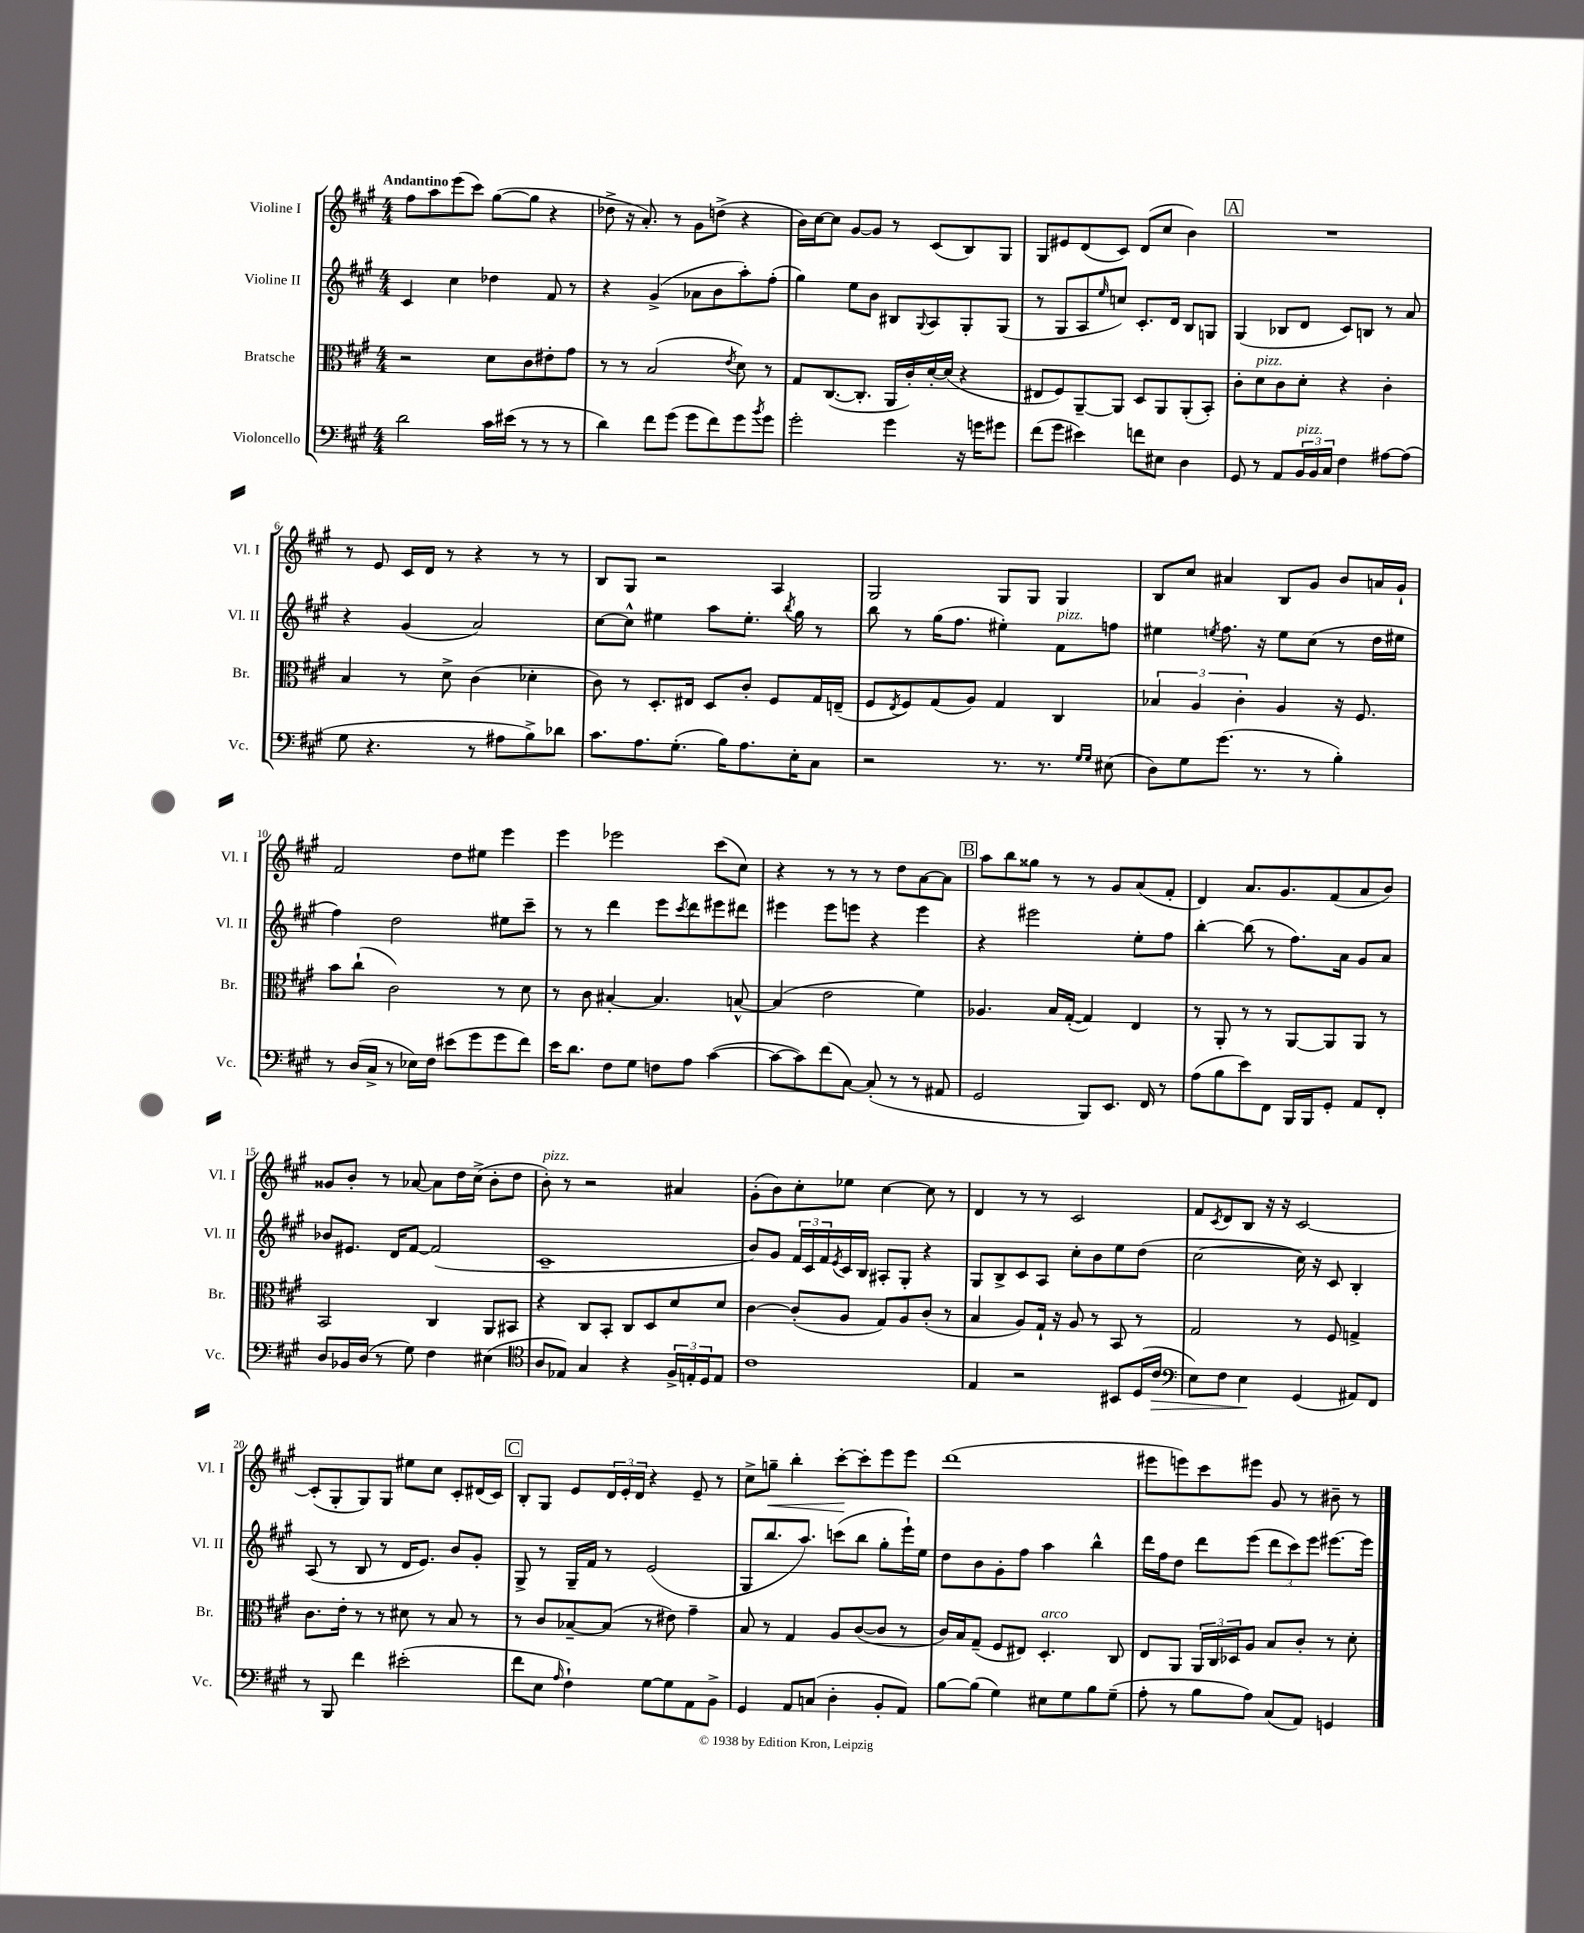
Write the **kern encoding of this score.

**kern	**dynam	**kern	**kern	**kern	**dynam
*part4	*part4	*part3	*part2	*part1	*part1
*staff4	*staff4	*staff3	*staff2	*staff1	*staff1
*I"Violoncello	*	*I"Bratsche	*I"Violine II	*I"Violine I	*
*I'Vc.	*	*I'Br.	*I'Vl. II	*I'Vl. I	*
*clefF4	*	*clefC3	*clefG2	*clefG2	*
*k[f#c#g#]	*	*k[f#c#g#]	*k[f#c#g#]	*k[f#c#g#]	*
*M4/4	*	*M4/4	*M4/4	*M4/4	*
=1	=1	=1	=1	=1	=1
!	!	!	!	!LO:TX:a:B:t=Andantino	!
2d\	.	2r	4c#/	8ff#\L	.
.	.	.	.	8aa\	.
.	.	.	4cc#\	(8eee\	.
.	.	.	.	8ccc#\J)	.
16c#\LL	.	8d\L	4dd-X\	([8gg#\L	.
(16e#X\JJ	.	.	.	.	.
8r	.	8c#\	.	8gg#\J]	.
8r	.	8e#X'\	8f#/	4r	.
8r	.	8g#\J	8r	.	.
=2	=2	=2	=2	=2	=2
4d\)	.	8r	4r	8dd-X^\	.
.	.	8r	.	16r	.
.	.	.	.	8.a'/)	.
8f#\L	.	(2B/	(4g#^/	.	.
(8g#\J	.	.	.	8r	.
8g#\L	.	.	8a-X\L	8g#\L	.
8f#\)	.	.	8b\	(8ddn^\J	.
.	.	8qe/	.	.	.
8g#\	.	8d\)	8aa'\)	4r	.
8qb/	.	.	.	.	.
8g#\J	.	8r	(8ff#'\J	.	.
=3	=3	=3	=3	=3	=3
2g#'\	.	8G#/L	4gg#\)	16b\LL)	.
.	.	.	.	[16cc#\J	.
.	.	([8.C#/	.	8cc#\J]	.
.	.	.	8ee\L	[8g#/L	.
.	.	8.C#'/J]	.	.	.
.	.	.	8b\J	8g#/J]	.
4g#\	.	16AA/LL	8B#X/L	8r	.
.	.	16c#'/)	.	.	.
.	.	.	8qqG#/	.	.
.	.	[16d'/	8A/	(8c#/L	.
.	.	(16d/JJ]	.	.	.
16r	.	4r	8G#'/	8B/)	.
16gn\KL	.	.	.	.	.
8g#X\J	.	.	(8G#/J	8G#/J	.
=4	=4	=4	=4	=4	=4
(8f#\L	.	8E#X/L	8r	8G#/L	.
8g#\J	.	8F#/)	8G#/L	8e#X/	.
4e#X\)	.	[8AA~/	8A/	(8d/	.
.	.	.	16qqee/	.	.
.	.	8AA/J]	8ccn/J)	8c#/J)	.
8fn\L	.	8D/L	8.c#'/L	(8d/L	.
8E#X\J	.	8AA/	.	8cc#/J	.
.	.	.	16d/Jk	.	.
4D\	.	(8AA'/	8B/L	4b\)	.
.	.	8BB'/J)	8Gn/J	.	.
!!LO:REH:place=s1:t=A
=5	=5	=5	=5	=5	=5
8GG#/	.	8c#'\L	(4G#/	1r	.
!	!	!LO:TX:a:i:t=pizz.	!	!	!
8r	.	8d\	.	.	.
8AA/L	.	8c#\	8B-X/L	.	.
!LO:TX:a:i:t=pizz.	!	!	!	!	!
24BB/L	.	8d'\J	8d/J	.	.
24BB/	.	.	.	.	.
24C#/JJ	.	.	.	.	.
4F#\	.	4r	8c#/L)	.	.
.	.	.	8Bn/J	.	.
[8A#X\L	.	4c#'\	8r	.	.
(8A#\J]	.	.	8a/	.	.
!!LO:LB:g=z
=6	=6	=6	=6	=6	=6
8G#\	.	4B/	4r	8r	.
4.r	.	.	.	8e/	.
.	.	8r	(4g#/	16c#/LL	.
.	.	.	.	16d/JJ	.
.	.	8d^\	.	8r	.
8r	.	(4c#\	2a/)	4r	.
8A#X\L	.	.	.	.	.
8B^\)	.	4d-X'\	.	8r	.
8d-X\J	.	.	.	8r	.
=7	=7	=7	=7	=7	=7
8.c#\L	.	8c#\)	[8cc#\L	8B/L	.
.	.	8r	8cc#^^\J]	8G#/J	.
8.A\	.	.	.	.	.
.	.	8.D'/L	4ee#X\	2r	.
(8.G#'\J	.	.	.	.	.
.	.	16E#X/Jk	.	.	.
.	.	8D/L	8aa\L	.	.
16B\KL)	.	.	.	.	.
8.A\	.	8c#'/J	8.ee#'\J	.	.
.	.	8F#/L	.	4A/	.
.	.	.	8qbb/	.	.
16E'\K	.	.	16gg#\	.	.
8C#\J	.	16G#/L	8r	.	.
.	.	(16En~/JJ	.	.	.
=8	=8	=8	=8	=8	=8
2r	.	8F#/L	8bb\	2G#/	.
.	.	8qE/	.	.	.
.	.	8F#/)	8r	.	.
.	.	(8G#/	(16gg#\KL	.	.
.	.	.	8.ff#\J	.	.
.	.	8A/J)	.	.	.
8.r	.	4G#/	4ee#X'\)	8G#/L	.
.	.	.	.	8G#/J	.
8.r	.	.	.	.	.
!	!	!	!LO:TX:a:i:t=pizz.	!	!
.	.	4C#/	8f#\L	4G#/	.
16qqG#/LL	.	.	.	.	.
16qqG#/JJ	.	.	.	.	.
(8E#X\	.	.	8ffn\J	.	.
=9	=9	=9	=9	=9	=9
8D\L)	.	6B-X/	4ee#X\	8B/L	.
8G#\	.	.	.	8cc#/J	.
.	.	6A/	.	.	.
.	.	.	8qeen/	.	.
(8.g#\J	.	.	8.ff#\	4a#X/	.
.	.	6c#'\	.	.	.
8.r	.	.	16r	.	.
.	.	4A/	8ee\L	8B/L	.
8r	.	.	(8cc#\J	8g#/J	.
4B'\)	.	16r	8r	8b/L	.
.	.	8.F#/	.	.	.
.	.	.	16dd\LL	16an/L	.
.	.	.	16ee#X\JJ	16g#`/JJ	.
!!LO:LB:g=z
=10	=10	=10	=10	=10	=10
8r	.	8b\L	4ff#\)	2f#/	.
(16D/LL	.	(8cc#`\J	.	.	.
16C#^/JJ	.	.	.	.	.
8r	.	2c#\)	2dd\	.	.
16E-X\LL)	.	.	.	.	.
16F#\JJ	.	.	.	.	.
(8e#X\L	.	.	.	8dd\L	.
8g#\	.	.	.	8ee#X\J	.
8g#\	.	8r	8ee#X\L	4eee\	.
8f#\J)	.	8d\	8ccc#~\J	.	.
=11	=11	=11	=11	=11	=11
16e\KL	.	8r	8r	4eee\	.
8.d\J	.	.	.	.	.
.	.	8c#\	8r	.	.
8F#\L	.	[4B#X'/	4ddd\	2eee-X\	.
8G#\J	.	.	.	.	.
8Fn\L	.	4.B#/]	8eee\L	.	.
.	.	.	8qccc#/	.	.
8A\J	.	.	8ddd\	.	.
([4c#\	.	.	8eee#X\	(8ccc#\L	.
.	.	[8Bn^^/	8ddd#X\J	8cc#\J)	.
=12	=12	=12	=12	=12	=12
8c#\L_	.	(4B/]	4eee#X\	4r	.
8c#\])	.	.	.	.	.
(8f#\	.	2e\	8eee#\L	8r	.
[8C#\J)	.	.	8eeen\J	8r	.
(8C#'/]	.	.	4r	8r	.
8r	.	.	.	8dd\L	.
8r	.	4f#\)	4eee\	[8a\	.
8AA#X/	.	.	.	8a\J]	.
!!LO:REH:place=s1:t=B
=13	=13	=13	=13	=13	=13
2GG#/	.	4.A-X/	4r	8aa\L	.
.	.	.	.	8bb\	.
.	.	.	2eee#X\	8gg##X\J	.
.	.	16B/LL	.	8r	.
.	.	([16G#'/JJ	.	.	.
8BBB/L)	.	4G#/])	.	8r	.
8.EE/J	.	.	.	8g#/L	.
.	.	4E/	8ee'\L	(8a/	.
16FF#/	.	.	.	.	.
8r	.	.	8ff#\J	8f#'/J	.
=14	=14	=14	=14	=14	=14
(8A\L	.	8r	[4bb'\	4d/)	.
8B\	.	8AA'/	.	.	.
8e\)	.	8r	(8bb\]	8.a/L	.
8FF#\J	.	8r	8r	.	.
.	.	.	.	8.g#/	.
16BBB/LL	.	[8AA/L	8.ff#\L)	.	.
16BBB/J	.	.	.	.	.
8GG#'/J	.	8AA/]	.	(8f#/	.
.	.	.	16a\Jk	.	.
8AA/L	.	8AA/J	8g#/L	8a/	.
8FF#'/J	.	8r	8a/J	8b/J)	.
!!LO:LB:g=z
=15	=15	=15	=15	=15	=15
8D/L	.	2BB/	8b-X/L	8g##X/L	.
16BB-X/L	.	.	8.e#X/J	8b'/J	.
(16D/JJ	.	.	.	.	.
8r	.	.	.	8r	.
.	.	.	16d/KL	.	.
8G#\)	.	.	[8f#/J	[8a-X/	.
4F#\	.	4C#/	(2f#/]	8a-\L]	.
.	.	.	.	16dd\L	.
.	.	.	.	(16cc#^\JJ	.
(4E#X\	.	8AA/L	.	8b'\L	.
.	.	8BB#X/J	.	8dd\J	.
=16	=16	=16	=16	=16	=16
*clefC4	*	*	*	*	*
!	!	!	!	!LO:TX:a:i:t=pizz.	!
8A/L	.	4r	1c#~	8b'\)	.
8E-X/J)	.	.	.	8r	.
4G#/	.	8C#/L	.	2r	.
.	.	8BB'/J	.	.	.
4r	.	8C#/L	.	.	.
.	.	8D/	.	.	.
24F#^/LL	.	8d/	.	4a#X/	.
24En'/	.	.	.	.	.
24D/J	.	.	.	.	.
8E/J	.	8d/J	.	.	.
=17	=17	=17	=17	=17	=17
1c#	.	[4c#\	8b/L)	(8g#'\L	.
.	.	.	8g#/J	8b\)	.
.	.	(8c#'/L]	24f#/LL	8cc#'\	.
.	.	.	24c#/	.	.
.	.	.	24f#/	.	.
.	.	.	8qe/	.	.
.	.	8A/J	16c#/	8ee-X\J	.
.	.	.	16B/JJ	.	.
.	.	8G#/L)	8A#X'/L	[4cc#\	.
.	.	8A/	8G#'/J	.	.
.	.	(8c#'/J	4r	8cc#\]	.
.	.	8r	.	8r	.
=18	=18	=18	=18	=18	=18
4E/	.	4B/	8G#/L	4d/	.
.	.	.	8B^/	.	.
2r	.	8A/L)	8c#/	8r	.
.	.	16G#`/Jk	8A/J	8r	.
.	.	16r	.	.	.
.	.	8A/	8cc#'\L	2c#/	.
.	.	8r	8b\	.	.
8BB#X/L	.	8BB/	8ee\	.	.
(16D/L	.	8r	(8dd\J	.	.
!	!LO:HP:b	!	!	!	!
16c#/JJ	>	.	.	.	.
=19	=19	=19	=19	=19	=19
*clefF4	*	*	*	*	*
8E\L)	.	2G#/	[2cc#\	8f#/L	.
.	.	.	.	8qc#/	.
8F#\J	.	.	.	8d/	.
4E\	.	.	.	8B/J	.
.	.	.	.	16r	.
.	.	.	.	16r	.
(4GG#/	]	8r	16cc#\])	[2c#/	.
.	.	.	16r	.	.
.	.	8F#/	8c#/	.	.
8AA#X/L)	.	4Gn^/	4B'/	.	.
8FF#/J	.	.	.	.	.
!!LO:LB:g=z
=20	=20	=20	=20	=20	=20
8r	.	8.c#\L	(8A/	(8c#'/L]	.
8BBB/	.	.	8r	8G#'/	.
.	.	16e'\Jk	.	.	.
4f#\	.	8r	8B/	8G#/)	.
.	.	8r	8r	8G#/J	.
(2e#X'\	.	8d#X\	16d/KL	8ee#X\L	.
.	.	.	8.e/J)	.	.
.	.	8r	.	8cc#\J	.
.	.	8B/	8b/L	8c#'/L	.
.	.	8r	8g#'/J	(16d#X/L	.
.	.	.	.	16c#/JJ)	.
!!LO:REH:place=s1:t=C
=21	=21	=21	=21	=21	=21
8f#\L	.	8r	8G#^/	8B'/L	.
8E\J	.	8c#/L	8r	8G#/J	.
16qqA/	.	.	.	.	.
4F#`\)	.	[8B-X~/	16G#~/LL	8e/L	.
.	.	.	16f#/JJ	.	.
.	.	(8B-/J]	8r	24d/L	.
.	.	.	.	24e'/	.
.	.	.	.	24d/JJ	.
[8G#\L	.	8r	(2e/	4r	.
8G#\]	.	8e#X\)	.	.	.
8AA\	.	4g#~\	.	8e~/	.
8BB^\J	.	.	.	8r	.
=22	=22	=22	=22	=22	=22
4GG#/	.	8B/	8G#/L	8cc#^\L	.
!	!	!	!	!	!LO:HP:b
.	.	8r	8.bb/	8ggn~\J	<
8AA/L	.	4G#/	.	4bb'\	.
.	.	.	8.aa/J)	.	.
(8Cn/J	.	.	.	.	.
4D'\	.	8A/L	(8cccn\L	[8ccc#'\L	.
.	.	([8c#/	8bb\J	8ccc#'\]	[
8BB'/L	.	8c#/J]	8gg#'\L	8eee\	.
8AA/J)	.	8r	16eee`\L)	8eee\J	.
.	.	.	16ee\JJ	.	.
=23	=23	=23	=23	=23	=23
[8B\L	.	16c#/LL)	8dd\L	(1ddd	.
.	.	16B/J	.	.	.
(8B\J]	.	(8G#~/J	8b\	.	.
4G#\)	.	8F#/L	8g#'\	.	.
.	.	8E#X/J)	8ff#\J	.	.
!	!	!LO:TX:a:i:t=arco	!	!	!
8E#X\L	.	4.D'/	4aa\	.	.
8G#\	.	.	.	.	.
8B\	.	.	4bb^^\	.	.
(8G#~\J	.	8C#/	.	.	.
=24	=24	=24	=24	=24	=24
8A'\	.	8E/L	16ddd\LL	8eee#X\L	.
.	.	.	16ff#\J	.	.
8r	.	8AA/J	8dd\J	8eeen\)	.
8B\L	.	24AA/LL	8ddd\L	8ccc#\	.
.	.	24C#/	.	.	.
.	.	24D-X/J	.	.	.
8A\J)	.	8A/J	(8eee\J	8eee#X\J	.
(8C#/L	.	8B/L	12ddd\L	8g#/	.
.	.	.	12ccc#\)	.	.
8AA/J)	.	8c#'/J	.	8r	.
.	.	.	12eee\J	.	.
4GGn/	.	8r	[8.eee#X\L	8b#X~\	.
.	.	8d'\	.	8r	.
.	.	.	16eee#\Jk]	.	.
==	==	==	==	==	==
*-	*-	*-	*-	*-	*-
